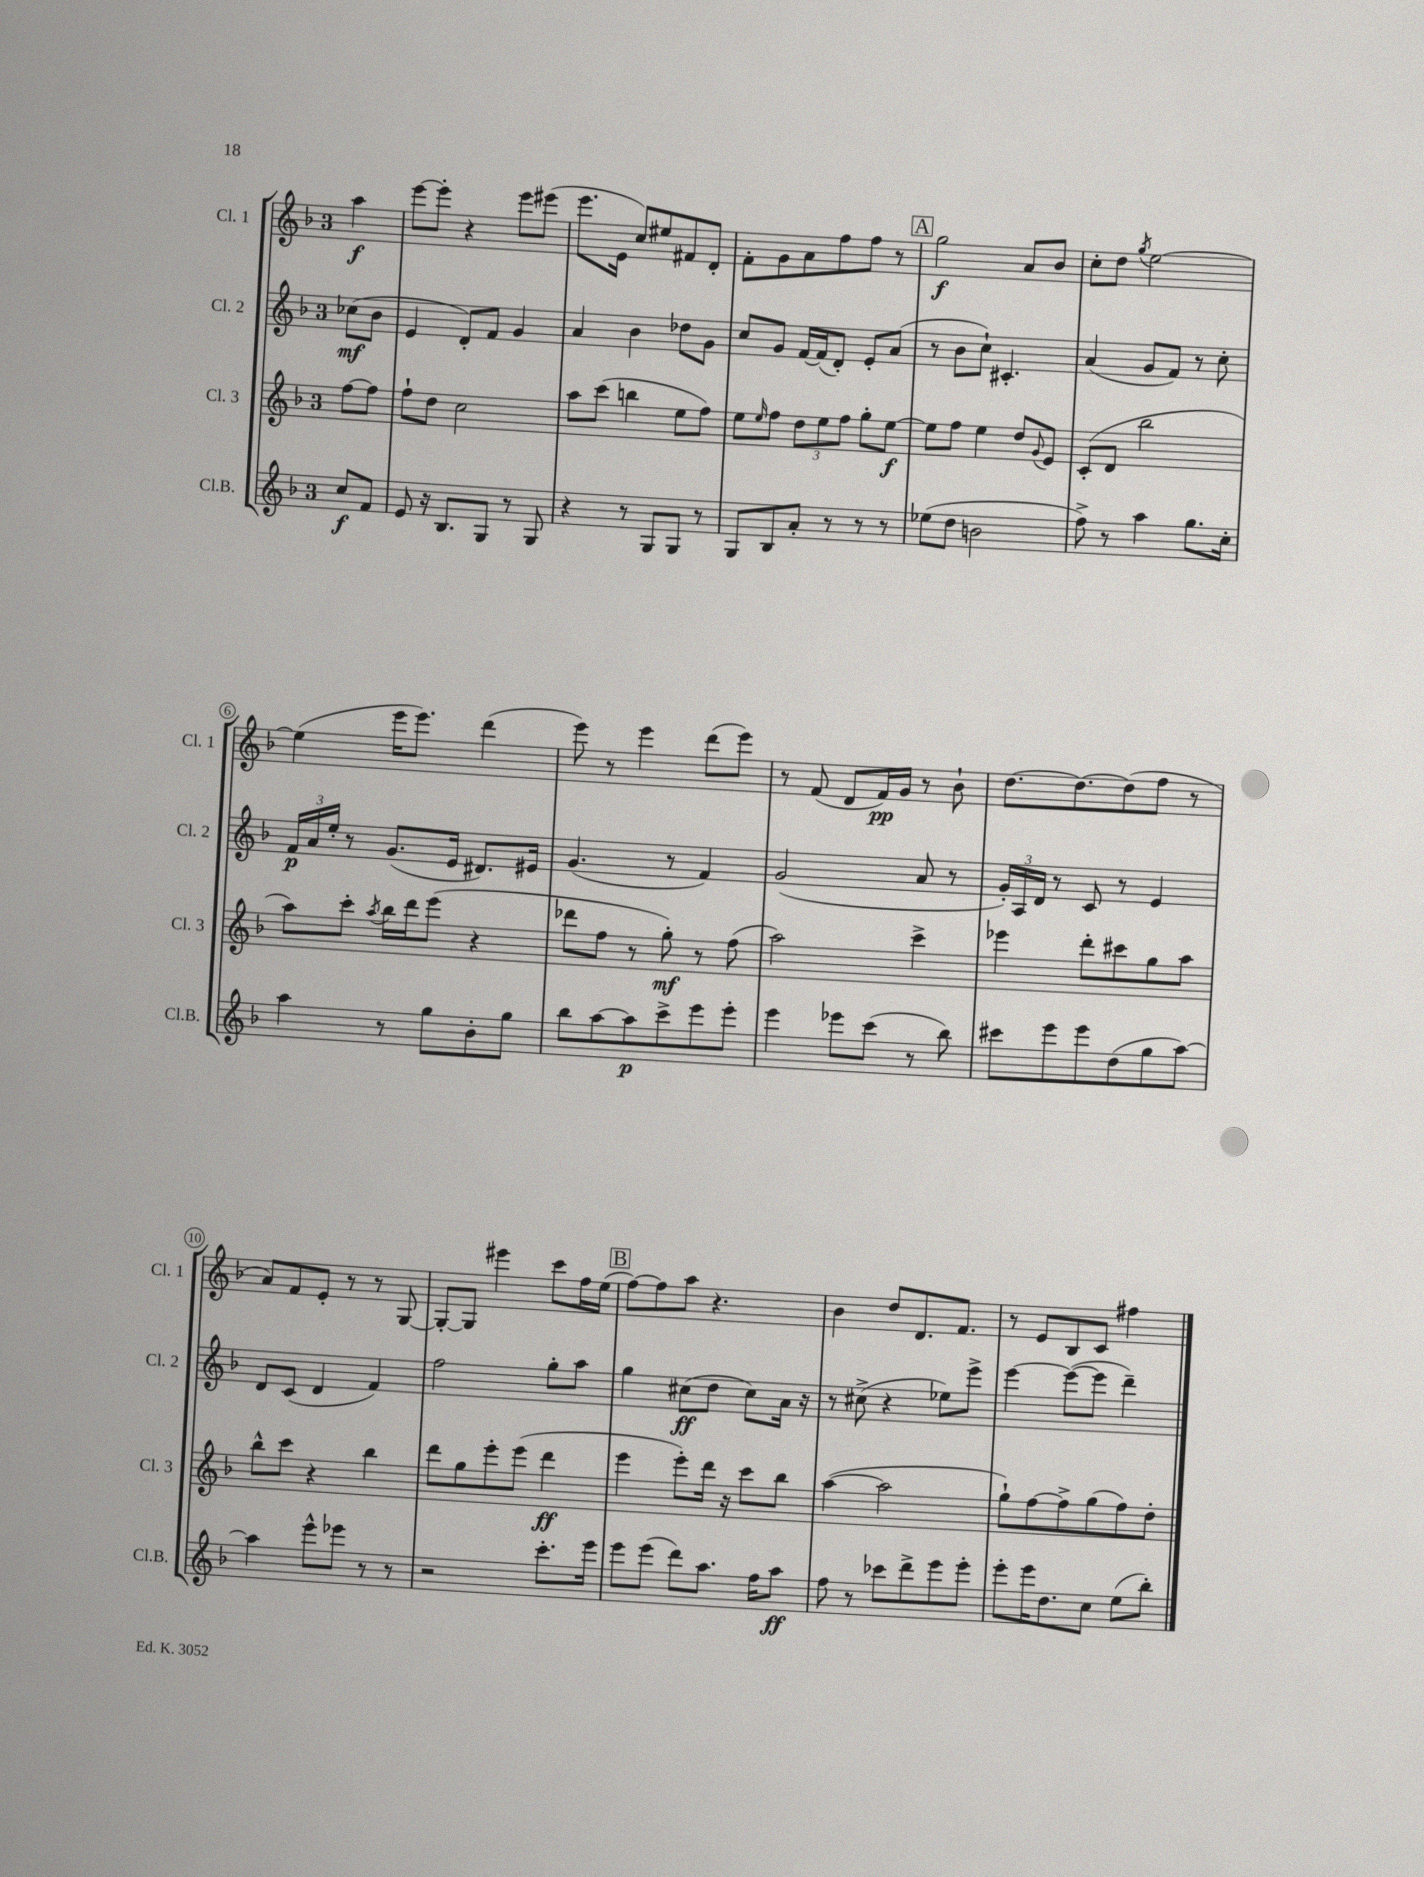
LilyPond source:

<<
\new StaffGroup <<
\new Staff = "s0" \with { instrumentName = "Cl. 1" shortInstrumentName = "Cl. 1" } {
    \clef treble \key f \major \once \override Staff.TimeSignature.style = #'single-digit \time 3/4 \partial 4
    a''4\f |
    e'''8~ e'''8-. r4 e'''8 eis'''8( |
    e'''8. e'16 c''8) eis''8 fis'8 d'8-. |
    f'8-. g'8 a'8 f''8 f''8 r8 |
    \mark \markup { \box "A" } g''2\f a'8 bes'8 |
    c''8-. d''8 \acciaccatura { g''8 } e''2~ |
    e''4( e'''16 e'''8.) d'''4( |
    e'''8) r8 e'''4 d'''8( e'''8) |
    r8 f'8( d'8 f'16\pp) g'16 r8 bes'8-! |
    d''8.~ d''8.~ d''8( f''8 r8 |
    a'8) f'8 e'8-. r8 r8 g8~ |
    g8~-. g8 eis'''4 c'''8 f''16 e''16( |
    \mark \markup { \box "B" } f''8~) f''8 a''8 r4. |
    bes'4 d''8 d'8. f'8. |
    r8 e'8 bes8 c'8 fis''4 \bar "|." |
}
\new Staff = "s1" \with { instrumentName = "Cl. 2" shortInstrumentName = "Cl. 2" } {
    \clef treble \key f \major \once \override Staff.TimeSignature.style = #'single-digit \time 3/4 \partial 4
    ces''8\mf( bes'8 |
    e'4 d'8-.) f'8 g'4 |
    a'4 bes'4 des''8 g'8 |
    c''8 g'8 f'16~ f'16( d'8-.) e'8-. a'8( |
    \mark \markup { \box "A" } r8 bes'8 c''8-!) cis'4.-. |
    a'4( g'8 f'8) r8 c''8-. |
    \tuplet 3/2 { f'16\p a'16 e''16-. } r8 g'8.( e'16 dis'8.) eis'16 |
    g'4.( r8 f'4) |
    g'2( a'8 r8 |
    \tuplet 3/2 { g'16-.) a16 d'16 } r8 c'8 r8 e'4 |
    d'8 c'8( d'4 f'4) |
    f''2 g''8-. a''8 |
    \mark \markup { \box "B" } g''4 cis''8\ff( d''8 cis''8) a'16 r16 |
    r8 cis''8->( r4 ees''8) e'''8-> |
    e'''4~ e'''8~( e'''8 d'''4--) \bar "|." |
}
\new Staff = "s2" \with { instrumentName = "Cl. 3" shortInstrumentName = "Cl. 3" } {
    \clef treble \key f \major \once \override Staff.TimeSignature.style = #'single-digit \time 3/4 \partial 4
    f''8~ f''8 |
    f''8-! d''8 c''2 |
    a''8 c'''8( b''4 e''8 f''8) |
    e''8 \grace { e''16 } f''8 \tuplet 3/2 { d''8 e''8 f''8 } g''8-. e''8~\f |
    \mark \markup { \box "A" } e''8 f''8 e''4 d''8 \appoggiatura { g'8 } e'8 |
    c'8-.( d'8 bes''2 |
    a''8) c'''8-. \acciaccatura { a''8 } bes''16 d'''16 e'''8( r4 |
    des'''8 f''8 r8 g''8-.\mf) r8 f''8( |
    a''2) c'''4-> |
    ees'''4 d'''8-. cis'''8 g''8 a''8 |
    bes''8-^ c'''8 r4 bes''4 |
    d'''8 g''8 e'''8-. e'''8( d'''4\ff |
    \mark \markup { \box "B" } e'''4 e'''8-.) d'''16 r16 c'''8 bes''8 |
    a''4~( a''2 |
    g''8-!) f''8~ f''8-> g''8( f''8) d''8-. \bar "|." |
}
\new Staff = "s3" \with { instrumentName = "Cl.B." shortInstrumentName = "Cl.B." } {
    \clef treble \key f \major \once \override Staff.TimeSignature.style = #'single-digit \time 3/4 \partial 4
    c''8\f f'8 |
    e'8 r16 bes8. g8 r8 g8 |
    r4 r8 g8 g8 r8 |
    g8 bes8 a'8-. r8 r8 r8 |
    \mark \markup { \box "A" } ees''8( d''8 b'2 |
    f''8->) r8 a''4 g''8. c''16-. |
    a''4 r8 g''8 bes'8-. g''8 |
    bes''8 a''8~ a''8\p c'''8-> e'''8 e'''8-. |
    e'''4 ees'''8 c'''8( r8 bes''8) |
    cis'''8 e'''8 e'''8 d''8( g''8 a''8~) |
    a''4 e'''8-^ ees'''8 r8 r8 |
    r2 c'''8.-. e'''16 |
    \mark \markup { \box "B" } e'''8 e'''8( d'''8) a''8. f''16 a''8\ff |
    f''8 r8 ces'''8 d'''8-> e'''8 e'''8-. |
    e'''8-. e'''16 d''8. c''8 e''8( bes''8-.) \bar "|." |
}
>>
>>
\layout { \context { \Score \override BarNumber.stencil = #(make-stencil-circler 0.1 0.3 ly:text-interface::print) } }
